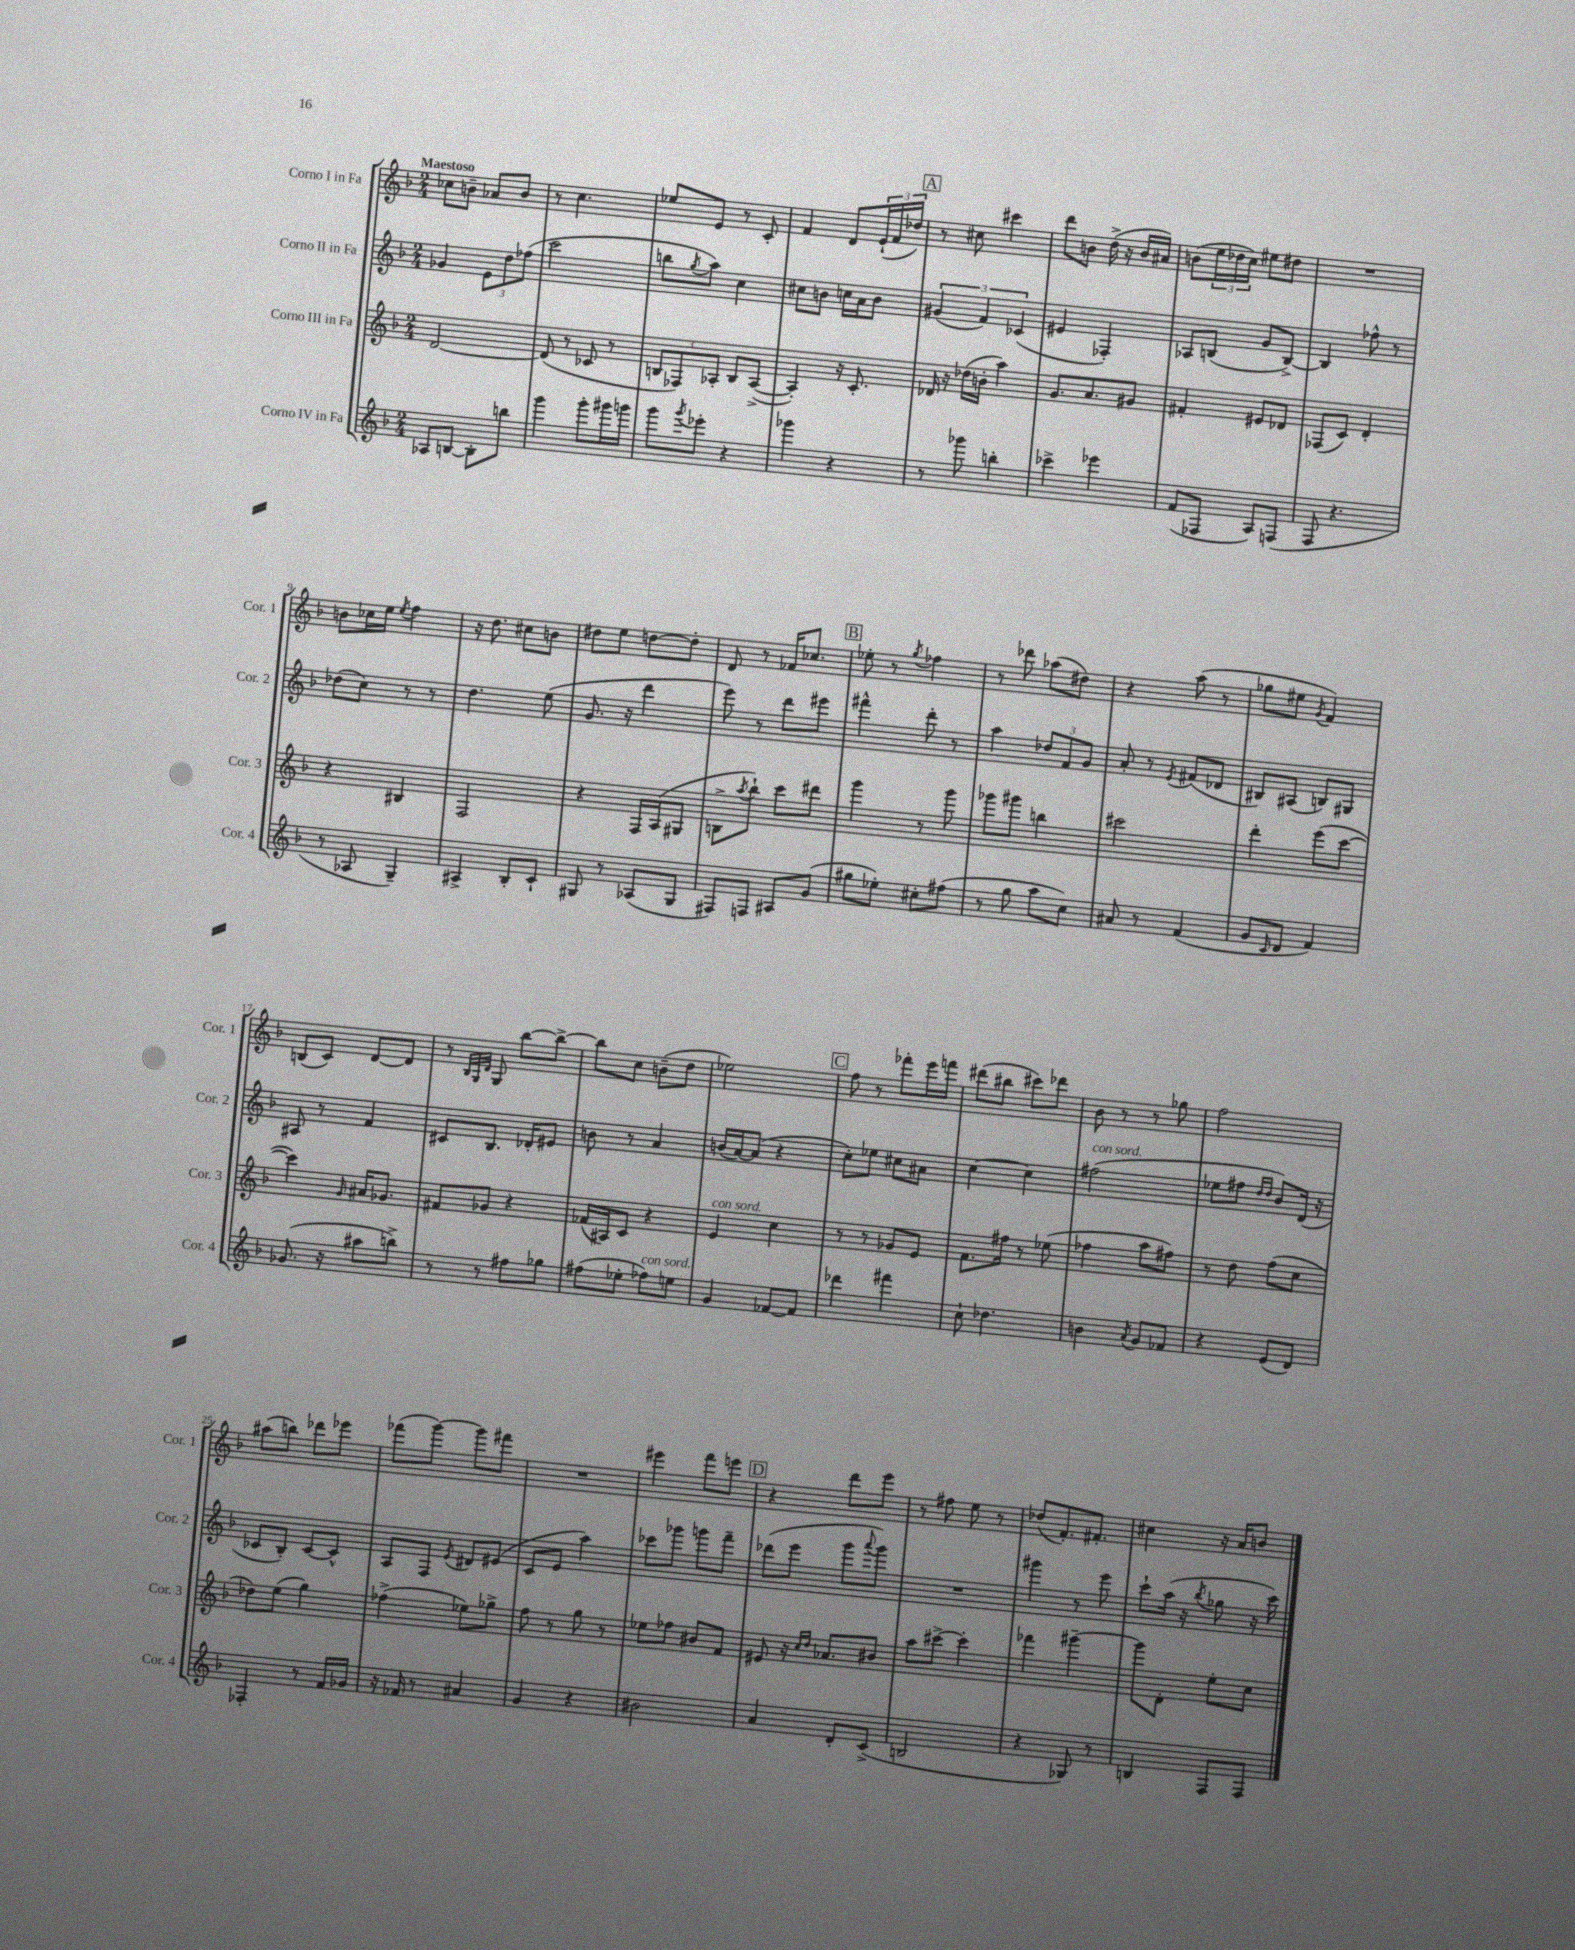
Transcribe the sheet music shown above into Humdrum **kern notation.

**kern	**kern	**kern	**kern
*part4	*part3	*part2	*part1
*staff4	*staff3	*staff2	*staff1
*I"Corno IV in Fa	*I"Corno III in Fa	*I"Corno II in Fa	*I"Corno I in Fa
*I'Cor. 4	*I'Cor. 3	*I'Cor. 2	*I'Cor. 1
*clefG2	*clefG2	*clefG2	*clefG2
*k[b-]	*k[b-]	*k[b-]	*k[b-]
*M2/4	*M2/4	*M2/4	*M2/4
=1	=1	=1	=1
!	!	!	!LO:TX:a:B:t=Maestoso
8A-X/L	[2d/	4g-X/	8cc-X\L
[8Bn/J	.	.	8bn~\J
8B'\L]	.	12e\L	8a-X/L
.	.	12dd\	.
8bbn\J	.	.	8b/J
.	.	(12ff-X\J	.
=2	=2	=2	=2
4ggg\	(8d/]	2ccc\	8r
.	8r	.	4.cc\
8ggg'\L	8c-X/	.	.
16ggg#X\L	8r	.	.
16gggn\JJ	.	.	.
=3	=3	=3	=3
8ggg\L	12Bn/L	8bbn\L	8ee-X/L
.	12F-X/)	.	.
8qggg/	.	8qgg/	.
8eee-X'\J	.	8aa\J)	8e/J
.	12A-X'/J	.	.
4r	8B/L	4cc\	8r
.	([8A-^/J	.	8c'/
=4	=4	=4	=4
4ggg-X\	4A-'/])	8cc#X\L	4f/
.	.	8bn\J	.
4r	16r	16ccn\LL	8d/L
.	8.c'/	16a\J	.
.	.	8b\J	(24e`/L
.	.	.	24f/
.	.	.	24dd-X/JJ)
!!LO:REH:place=s1:t=A
=5	=5	=5	=5
8r	16d-X/	(6g#X/	8r
.	16r	.	.
8ggg-X\	(16dd-X\LL	.	8cc#X\
.	.	6f/)	.
.	16bn'\JJ	.	.
4bbn'\	4aa\)	.	4ccc#X\
.	.	(6c-X/	.
=6	=6	=6	=6
4ccc-X^\	8.g/L	4e#X/	8ddd\L
.	.	.	8bn\J
.	8.a/	.	.
4eee-X\	.	4F-X'/)	(16dd^\
.	.	.	16r
.	8g#X/J	.	16b/LL
.	.	.	16a#X/JJ)
=7	=7	=7	=7
(8f/L	4f#X'/	8A-X/L	(8bn\L
8F-X/J	.	(8Bn/J	24ee\L
.	.	.	24dd-X\
.	.	.	24cc\JJ)
8A/L)	8e#X/L	8g/L	8ee#X\L
(8Fn/J	8d-X/J	[8B^/J)	8dd#X\J
=8	=8	=8	=8
8F/	(8F-X/L	4B/]	2r
4.r	8c/J)	.	.
.	4d'/	8ff-X^^\	.
.	.	8r	.
!!LO:LB:g=z
=9	=9	=9	=9
8r	4r	(8dd-X\L	8bn\L
8A-X/	.	8cc\J)	16cc-X\L
.	.	.	16ee\JJ
.	.	.	8qee/
4G~/)	4B#X/	8r	4ff\
.	.	8r	.
=10	=10	=10	=10
4A#X^/	2F/	4.dd\	16r
.	.	.	8.dd\
8B-'/L	.	.	8cc#X\L
8c`/J	.	(8ee\	8bn\J
=11	=11	=11	=11
8G#X/	4r	8.g/	8dd#X\L
8r	.	.	8ee\J
.	.	16r	.
(8A-X/L	16F/LL	4ddd\	[8ddn\L
.	(16A/J	.	.
8G#/J	8G#X/J	.	8dd'\J]
=12	=12	=12	=12
8F#X/L)	8Bn^\L	8eee\)	8d/
.	8qaa/	.	.
8Fn/J	8bb-`\J)	8r	8r
8A#X/L	8ccc\L	8ddd\L	16f-X/KL
.	.	.	8.cc-X/J
(8g/J	8ddd#X\J	8eee#X\J	.
!!LO:REH:place=s1:t=B
=13	=13	=13	=13
8gg#X\L	4ggg\	4fff#X^^\	8ee-X'\
8ee-X'\J)	.	.	8r
.	.	.	8qgg/
8cc#X'\L	8r	8ddd'\	4ff-X\
(8ff#X\J	8ggg\	8r	.
=14	=14	=14	=14
8r	8ggg-X\L	4aa\	8r
8gg\	8ggg#X\J	.	8ddd-X\
8aa\L	4bbn\	12dd-X/L	(8aa-X\L
.	.	12f/	.
8cc\J)	.	.	8dd#X\J)
.	.	12g/J	.
=15	=15	=15	=15
8a#X/	2ccc#X\	8a'/	4r
8r	.	8r	.
.	.	8qe/	.
(4f/	.	(8f#X/L	(8aa\
.	.	8d-X/J	8r
=16	=16	=16	=16
8g/L	4ddd'\	8B#X/L)	8gg-X\L
16qqc/	.	.	.
8d/J	.	(8A#X/J	8ee#X\J
.	.	.	8qg/
4f/)	(8eee\L	8Bn/L)	4f/)
.	[8ccc\J	8G#X/J	.
!!LO:LB:g=z
=17	=17	=17	=17
(8.g-X/	4ccc\])	8A#X/	(8Bn/L
.	.	8r	8c/J)
16r	.	.	.
.	16qqg/	.	.
8aa#X\L	16a#X/KL	4f/	[8d/L
.	8.g-X/J	.	.
8bbn^\J)	.	.	8d/J]
=18	=18	=18	=18
8r	8f#X/L	8c#X/L	8r
.	.	.	32qqB-/LLL
.	.	.	32qqG/
.	.	.	32qqd/JJJ
8r	8g-X/J	8.B-/J	8G/
8ff#X\L	4r	.	[8bb-\L
.	.	16d-X'/KL	.
8gg-X\J	.	8e#X/J	8bb-^\J_
=19	=19	=19	=19
(8ff#X\L	(16f-X/LL	8bn\	8bb-\L]
.	16A#X/J)	.	.
8ee-X'\J	8c/J	8r	8cc\J
!LO:TX:a:i:t=con sord.	!	!	!
8ff-X\L)	4r	4a/	(8bn~\L
8een\J	.	.	8dd\J
=20	=20	=20	=20
!	!LO:TX:a:i:t=con sord.	!	!
4g/	4e/	(16bn/LL	2ee-X\)
.	.	[16a/J)	.
.	.	(8a/J]	.
[8f-X/L	4cc\	4r	.
8f-/J]	.	.	.
!!LO:REH:place=s1:t=C
=21	=21	=21	=21
4ddd-X\	8r	8cc'\L)	8ff\
.	8r	8ee-X\J	8r
4fff#X\	8g-X/L	8cc#X\L	8fff-X'\L
.	8e/J	8a#X\J	16eee\L
.	.	.	16fffn\JJ
=22	=22	=22	=22
8cc`\	8.f\L	[4cc\	(8ddd#X\L
4.dd-X\	.	.	8bb#X\J
.	16ff#X\Jk	.	.
.	8r	4cc\]	8ccc#X\L)
.	(8ee-X\	.	8ddd-X\J
=23	=23	=23	=23
!	!	!LO:TX:a:i:t=con sord.	!
4bn\	4ff-X\	(2ff#X\	8b-\
.	.	.	8r
8qa/	.	.	.
8g/L	8aa\L	.	8r
8f-X/J	8ff#X\J)	.	8gg-X\
=24	=24	=24	=24
4r	8r	8ee-X\L	2ff\
.	8dd\	8ff#X\J	.
.	.	16qqdd/LL	.
.	.	16qqdd/JJ	.
(8e/L	(8ff\L	8b-/L)	.
8d/J)	8cc\J	(16d/Jk	.
.	.	16r	.
!!LO:LB:g=z
=25	=25	=25	=25
4F-X'/	8dd-X\L)	8c-X/L	(8aa#X\L
.	(8ee\J	8B-'/J)	8bbn\J)
8r	4gg\)	[8c-/L	8ddd-X\L
16f/LL	.	8c-^^/J]	8eee-X\J
16g-X/JJ	.	.	.
=26	=26	=26	=26
16r	(4ff-X^\	8A/L	(8fff-X\L
16f-X/	.	.	.
8r	.	8F/J	[8ggg\J)
.	.	8qe/	.
4a#X/	8ee-X\L)	8d#X/L	8ggg\L]
.	8gg-X^\J	(8e#X/J	8fff#X\J
=27	=27	=27	=27
4g/	8ff\	8c/L	2r
.	8r	8e/J	.
4r	8gg\	4aa\)	.
.	8r	.	.
=28	=28	=28	=28
2b#X\	8ee-X\L	8ccc-X\L	4eee#X\
.	8ff-X\J	8ggg-X\J	.
.	8b#X/L	8gggn\L	8fff\L
.	8f/J	8fff~\J	8eeen\J
!!LO:REH:place=s1:t=D
=29	=29	=29	=29
4a/	8e#X/	(8ddd-X\L	4r
.	16r	8eee\J	.
.	16qqcc/LL	.	.
.	16qqdd/JJ	.	.
.	8.a-X/L	.	.
8d'/L	.	8ggg\L	8ddd\L
.	.	8qqaaa/	.
(8c^/J	8b#X/J	8ggg\J)	8eee\J
=30	=30	=30	=30
2Bn/	8aa\L	2r	8r
.	[8ccc#X^\J	.	8ff#X\
.	4ccc#'\]	.	8ee\
.	.	.	8r
=31	=31	=31	=31
4r	4fff-X\	4ggg#X\	(8dd-X/L
.	.	.	8.f'/)
8G-X/)	[4ggg#X~\	8r	.
.	.	.	8.f#X'/J
8r	.	8eee\	.
=32	=32	=32	=32
4Bn/	8ggg#\L]	8ccc`\L	4cc#X\
.	8d'\J	(16aa\Jk	.
.	.	16r	.
.	.	8qbb-/	.
8F/L	8ee'\L	8gg-X\	16r
.	.	.	16a/KL
8F/J	8cc\J	16r	8bn/J
.	.	16ccc\)	.
==	==	==	==
*-	*-	*-	*-
